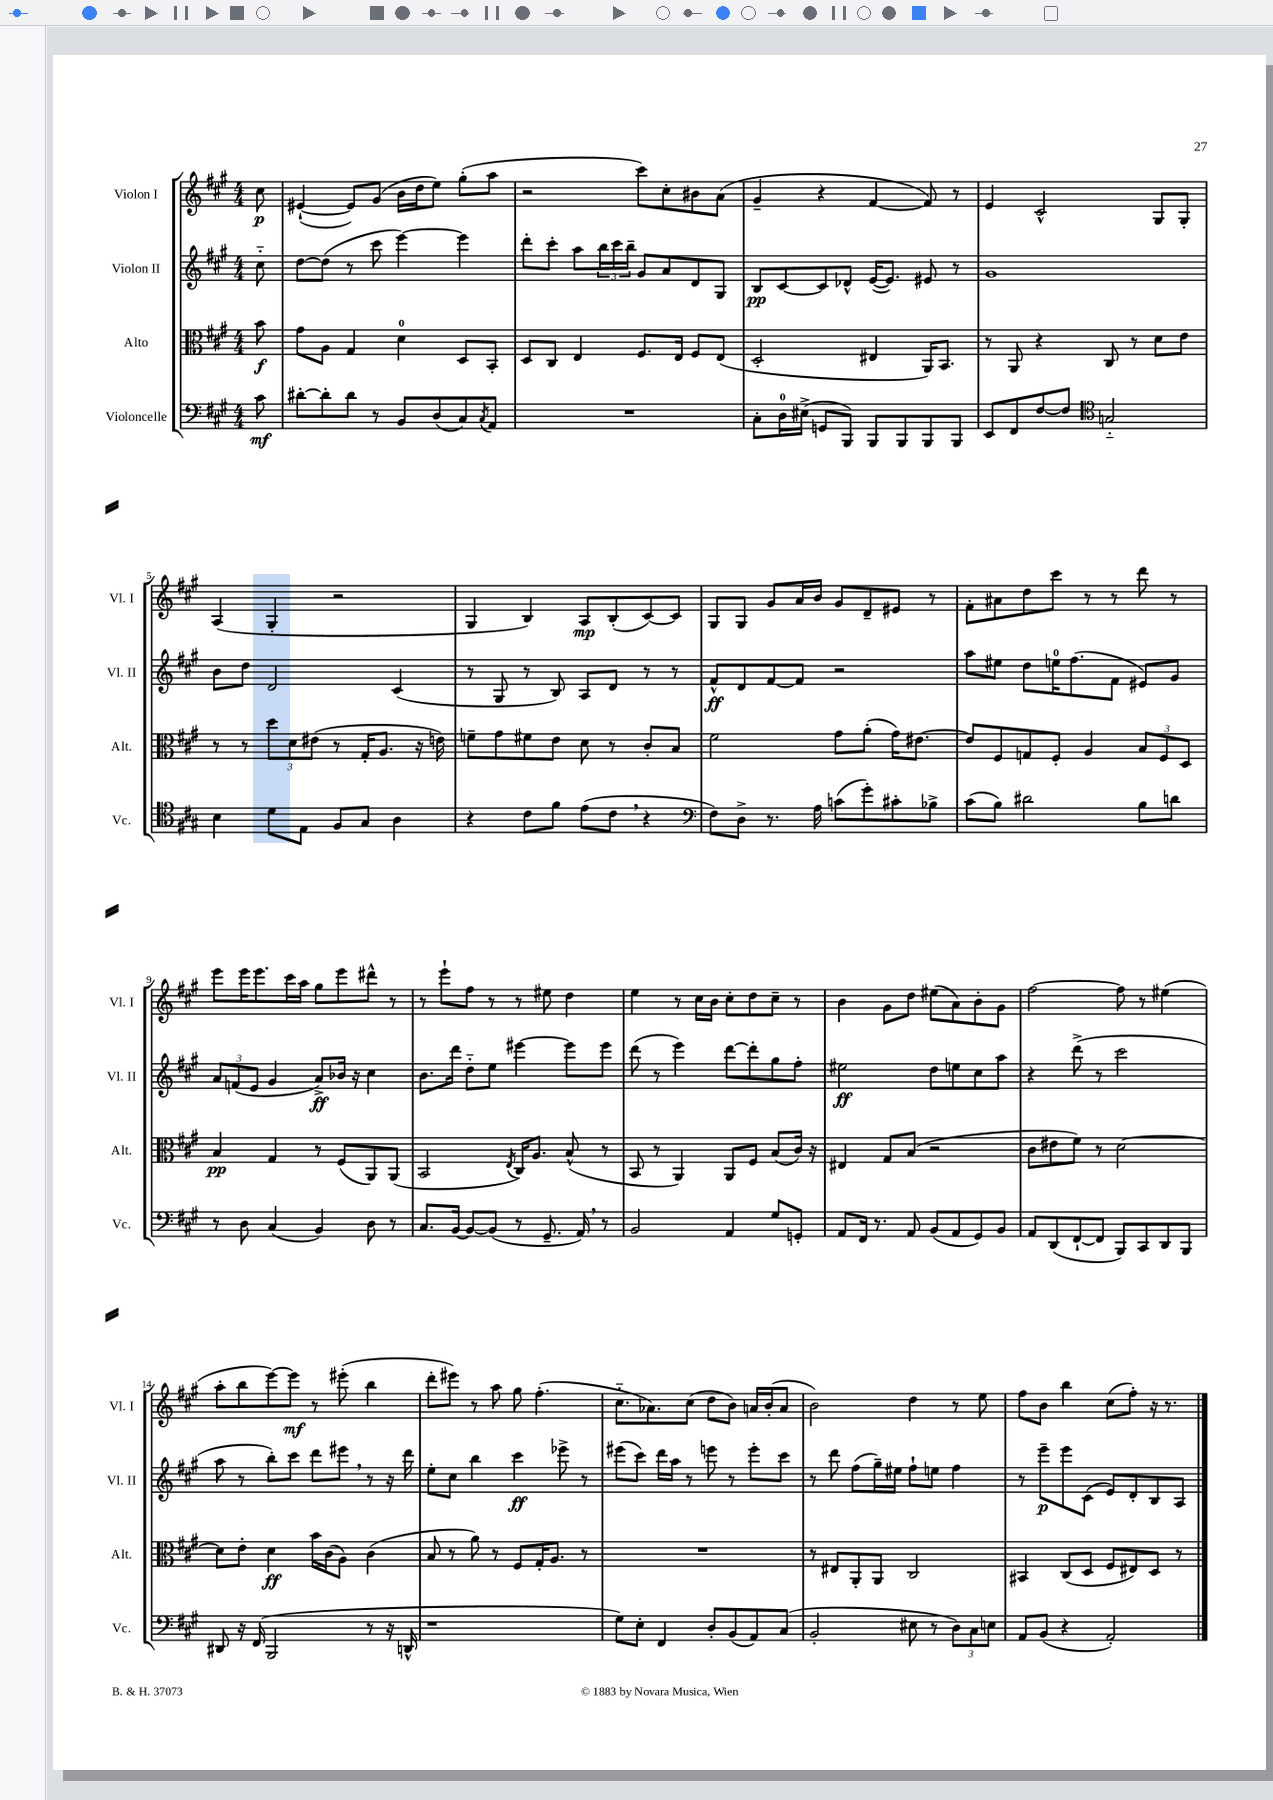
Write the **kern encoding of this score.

**kern	**kern	**kern	**kern
*staff4	*staff3	*staff2	*staff1
*clefF4	*clefC3	*clefG2	*clefG2
*k[f#c#g#]	*k[f#c#g#]	*k[f#c#g#]	*k[f#c#g#]
*M4/4	*M4/4	*M4/4	*M4/4
8c#\	8b\	8cc#'~\	8cc#\
=	=	=	=
[8d#'\L	8g#\L	[8dd\L	([4e#`/
8d#'\]	8A\J	(8dd\]J	.
8d#\J	4G#/	8r	8e#/]L)
8r	.	8ccc#\	(8g#/J
8BB/L	4d\	[4eee\)	16b\LL
.	.	.	16dd\J
(8D/	.	.	8ee\J)
8C#/)	8D/L	4eee\]	(8gg#'\L
8qC#/	.	.	.
8AA/J	8BB'/J	.	8aa\J
=	=	=	=
1r	8D/L	8ddd'\L	2r
.	8C#/J	8ccc#'\J	.
.	4E/	8aa\L	.
.	.	24bb\L	.
.	.	24ccc#\	.
.	.	24bb~\JJ	.
.	8.F#/L	8g#/L	8ccc#\L)
.	.	8a/	8cc#'\
.	16E/Jk	.	.
.	8F#/L	8d/	8b#\
.	(8E/J	8G#/J	(8a\J
=	=	=	=
8C#'\L	2D'/	8B/L	4g#~/
16D\L	.	[8c#/	.
(16E#^\JJ	.	.	.
8GG/L	.	8c#/]	4r
8BBB/J)	.	8d-^^/J	.
8BBB/L	4E#/	([16e/LK	[4f#/
.	.	8.e/]J)	.
8BBB/	.	.	.
8BBB/	16AA/LK)	8e#/	8f#/])
.	8.BB/J	.	.
8BBB/J	.	8r	8r
=	=	=	=
8EE/L	8r	1g#	4e/
8FF#/	8AA/	.	.
[8F#/	4r	.	2c#^^/
8F#/]J	.	.	.
*clefC4	*	*	*
2G'~/	8C#/	.	.
.	8r	.	.
.	8d\L	.	8G#/L
.	8e\J	.	8G#'/J
=	=	=	=
4B\	8r	8b\L	(4A/
.	8r	8dd\J	.
8d\L	12dd\L	2d/	4G#'/
.	12d\	.	.
8E\J	.	.	.
.	(12e#\J	.	.
8F#/L	8r	.	2r
8G#/J	16G#'/LK	.	.
.	8.A/J	.	.
4A\	.	(4c#/	.
.	16r	.	.
.	16e\)	.	.
=	=	=	=
4r	8f~\L	8r	4G#/
.	8g#\	8G#/	.
8c#\L	8f#\	8r	4B/)
8f#\J	8e\J	8B/)	.
(8e\L	8d\	8A/L	8A/L
8c#\J	8r	8d/J	(8B'/
4r	8c#'/L	8r	[8c#/)
.	8B/J	8r	8c#/]J
=	=	=	=
*clefF4	*	*	*
8F#\L)	2f#\	8f#^^/L	8G#/L
8D^\J	.	8d/	8G#/J
8.r	.	[8f#/	8g#/L
.	.	8f#/]J	16a/L
16A\	.	.	16b/JJ
(8c\L	8g#\L	2r	8g#/L
8g#'\)	(8a'\J	.	8d~/
8c#'\	16g#\LK)	.	8e#/J
.	[8.e#\J	.	.
8B-^\J	.	.	8r
=	=	=	=
(8c#\L	8e#/]L	8aa\L	8f#'\L
8B\J)	8F#/	8ee#\J	8a#\
2d#\	8G/	8dd\L	8dd\
.	8F#'/J	16ee\K	8ccc#\J
.	.	(8.ff#\	.
.	4A/	.	8r
.	.	8f#\J	8r
8B\L	12B/L	8e#/L)	8ddd\
.	12F#/	.	.
8d\J	.	8g#/J	8r
.	12D/J	.	.
=	=	=	=
8r	4B/	12a/L	8eee\L
.	.	(12f/	.
8D\	.	.	16eee\K
.	.	12e/J	.
.	.	.	8.eee\
(4C#/	4G#/	4g#/	.
.	.	.	16ccc#\L
.	.	.	16aa\JJ
4BB/)	8r	8a^/L)	8gg#\L
.	(8F#/L	16b-/Jk	8eee\
.	.	16r	.
8D\	8AA/)	4cc#\	8ddd#^^\J
8r	(8AA/J	.	8r
=	=	=	=
8.C#/L	2BB/	8.b\L	8r
.	.	.	8eee`\L
[16BB/Jk	.	16ddd\Jk	.
8BB/_L	.	8dd'~\L	8ff#\J
(8BB/]J	.	8ee\J	8r
.	8qE/	.	.
8r	16C#/LK)	[4eee#\	8r
.	8.A/J	.	.
8.GG#~/	.	.	8ee#\
.	(8B^^/	8eee#\]L	4dd\
16AA/)	.	.	.
8r	8r	8eee#\J	.
=	=	=	=
2BB/	8BB/	(8ddd\	4ee\
.	8r	8r	.
.	4AA/)	4eee\)	8r
.	.	.	16cc#\LL
.	.	.	16b\JJ
4AA/	8AA/L	[8ddd\L	8cc#'\L
.	8F#/J	8ddd'\]	8dd\
8G#/L	(8B/L	8gg#\	8cc#~\J
8GG'/J	16c#/Jk)	8ff#'\J	8r
.	16r	.	.
=	=	=	=
8AA/L	4E#/	2ee#\	4b\
16FF#/Jk	.	.	.
8.r	.	.	.
.	8G#/L	.	8g#\L
8AA/	(8B/J	.	8dd\J
(8BB/L	2r	8dd\L	(8ee#\L
8AA/	.	8ee\	8a\)
8GG#/)	.	8cc#\	8b'\
8BB/J	.	8aa\J	8g#\J
=	=	=	=
8AA/L	8c#\L	4r	[2ff#\
(8DD/	8e#\	.	.
[8FF#`/	8f#\J)	(8ddd^\	.
8FF#/]J	8r	8r	.
8BBB/L)	[2d\	2ccc#\	8ff#\]
8CC#/	.	.	8r
8DD/	.	.	(4ee#\
8BBB/J	.	.	.
=	=	=	=
8DD#/	8d\]L	8aa\	8aa'\L
16r	8e'\J	8r	8bb\
(16FF#/	.	.	.
2BBB/	4d\	8bb'\L)	[8eee\)
.	.	8ccc#\J	8eee\]J
.	16b\LL	8ddd\L	8r
.	(16c#\J	.	.
.	8A\J)	8eee#\J	(8eee#'\
8r	(4c#\	8r	4bb\
16r	.	16r	.
16DD^^/	.	16ddd\	.
=	=	=	=
1r	8B/	8ee'\L	8ddd'\L
.	8r	8cc#\J	8eee#\J)
.	8a\)	4bb\	8r
.	8r	.	8aa\
.	8F#/L	4ccc#\	8gg#\
.	16G#'/K	.	(4.ff#'\
.	8.A/J	.	.
.	.	8eee-^\	.
.	8r	8r	.
=	=	=	=
8G#\L)	1r	(8eee#\L	8.cc#'~\L
8E'\J	.	8ccc#\J)	.
.	.	.	8.a-\)
4FF#/	.	16ddd\LL	.
.	.	16aa\JJ	.
.	.	8r	(8cc#\J
8D'/L	.	8eee\	8dd\L
(8BB/	.	8r	8b\J)
8AA/)	.	8eee'\L	16a/LL
.	.	.	(16b'/J
(8C#/J	.	8ccc#\J	8a/J
=	=	=	=
2BB'/	8r	8r	2b\)
.	8E#/L	8ddd\	.
.	8AA'/	(8ff#\L	.
.	8AA/J	16gg#~\L)	.
.	.	16ee#\JJ	.
8E#\	2C#/	8ff#`\L	4dd\
8r	.	8ee\J	.
12D\L)	.	4ff#\	8r
12C#\	.	.	.
.	.	.	8ee\
12E\J	.	.	.
=	=	=	=
8AA/L	4BB#/	8r	8ff#\L
(8BB/J	.	8eee~\L	8b\J
4r	(8C#/L	8eee\	4bb\
.	8D/J	(8c#\J	.
2AA'/)	8F#/L	8e/L)	(8cc#\L
.	8E#/)	8d'/	8ff#'\J)
.	8D/J	8B/	16r
.	.	.	8.r
.	8r	8A/J	.
==	==	==	==
*-	*-	*-	*-
